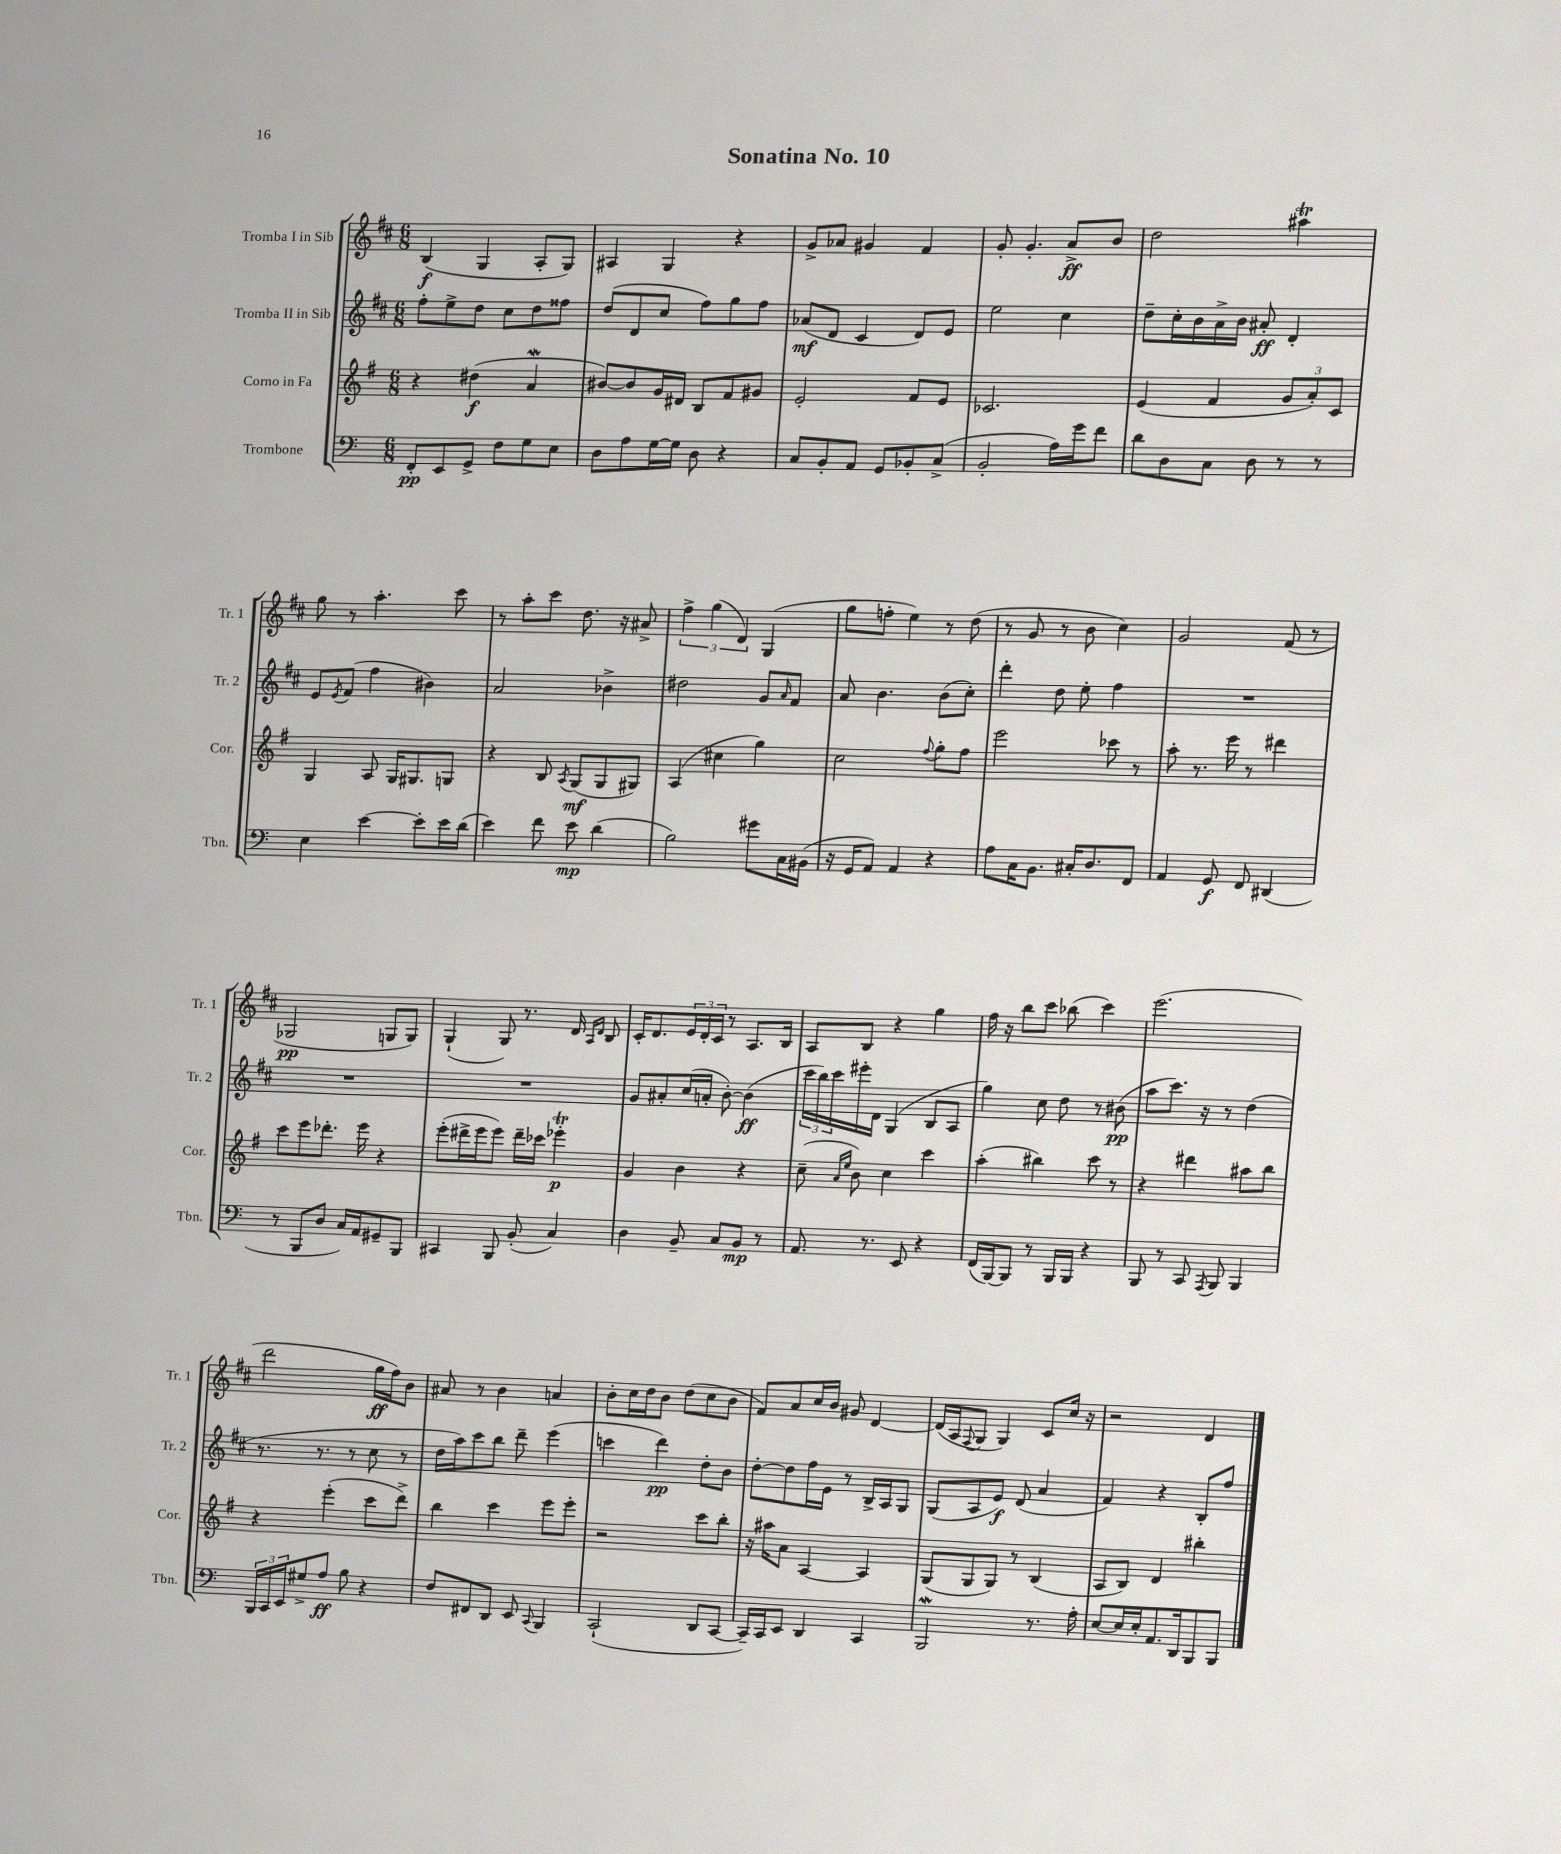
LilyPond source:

\header { title = "Sonatina No. 10" }
<<
\new StaffGroup <<
\new Staff = "s0" \with { instrumentName = "Tromba I in Sib" shortInstrumentName = "Tr. 1" } {
    \clef treble \key d \major \numericTimeSignature \time 6/8
    b4\f( g4 a8-. g8) |
    ais4 g4 r4 |
    g'8-> aes'8 gis'4 fis'4 |
    g'8-. g'4.-. a'8->\ff b'8 |
    d''2 ais''4\trill |
    g''8 r8 a''4.-. cis'''8 |
    r8 a''8-. cis'''8 d''8. r16 ais'8-> |
    \tuplet 3/2 { fis''4-> g''4( d'4) } g4( |
    g''8 f''8-. e''4) r8 d''8( |
    r8 g'8 r8 b'8 cis''4) |
    g'2 fis'8( r8 |
    ges2\pp g8 g8) |
    g4-!( g8) r8. d'16 \grace { a16 d'16 } b8 |
    cis'16-. d'8. \tuplet 3/2 { e'16 d'16-. cis'16 } r8 a8. b16 |
    a8 b8 r4 g''4 |
    fis''16 r16 b''8 cis'''8 bes''8( cis'''4) |
    e'''2.( |
    d'''2 g''16\ff fis''16) b'8 |
    ais'8 r8 b'4 a'4 |
    b'8-. cis''16 d''16 b'8 d''8( cis''8 b'8 |
    fis'8) a'8 cis''16 b'16 gis'8 d'4~ |
    d'16( a16 \appoggiatura { fis8 } g8 g4) cis'8 cis''16 r16 |
    r2 d'4 \bar "|." |
}
\new Staff = "s1" \with { instrumentName = "Tromba II in Sib" shortInstrumentName = "Tr. 2" } {
    \clef treble \key d \major \numericTimeSignature \time 6/8
    fis''8-. e''8-> d''8 cis''8 d''8 fisis''8 |
    d''8( d'8 cis''8 fis''8) g''8 fis''8 |
    aes'8\mf( d'8 cis'4 d'8) e'8 |
    e''2 cis''4 |
    d''8-- cis''16-. b'16 a'16-> b'16 ais'8-.\ff d'4-. |
    e'8 \acciaccatura { e'8 } fis'8( fis''4 bis'4) |
    a'2 bes'4-> |
    dis''2 g'8 \grace { a'16 } fis'8 |
    a'8 b'4. b'8( cis''8-.) |
    d'''4-. d''8 e''8-. fis''4 |
    R2. |
    R2. |
    R2. |
    g'8 ais'8-. cis''16( a'16-. b'8~-.) b'4\ff( |
    \tuplet 3/2 { cis'''16 b''16) cis'''16 } eis'''16-. d'16 g4( b8 a8 |
    g''4) cis''8 d''8 r8 bis'8\pp( |
    a''8 cis'''8.) r16 r8 d''4( |
    r8. r8. r8 cis''8 r8 |
    d''16 a''16) cis'''8 b''8 d'''8-- e'''4( |
    c'''4 d'''4\pp) d''8-. b'8 |
    d''8~-. d''8 fis''16 e'16 r8 b16-> a16 g8 |
    g8( a8 e'8\f) d'8( a'4 |
    fis'4) r4 b8-. fis''8 \bar "|." |
}
\new Staff = "s2" \with { instrumentName = "Corno in Fa" shortInstrumentName = "Cor." } {
    \clef treble \key g \major \numericTimeSignature \time 6/8
    r4 dis''4\f( a'4\mordent |
    bis'8~) bis'8 g'16 dis'16 b8 fis'8 gis'8 |
    e'2-. fis'8 e'8 |
    ces'2. |
    e'4( fis'4 \tuplet 3/2 { g'8 a'8-.) c'8 } |
    g4 a8 g16 gis8. g8 |
    r4 b8 \acciaccatura { a8 } g8\mf( g8 gis8) |
    a4( cis''4 g''4) |
    c''2 \appoggiatura { fis''8 } g''8-. fis''8 |
    e'''2 ces'''8 r8 |
    a''8-. r8. e'''16 r8 dis'''4 |
    c'''8 e'''8 des'''8.-. e'''16 r4 |
    e'''8-.( dis'''16-> e'''16 e'''8) dis'''16-- ces'''16 ees'''4-.\trill\p |
    g'4 b'4 r4 |
    c''8--( \grace { a'16 e''16 } b'8) c''4 c'''4 |
    a''4-.( bis''4) c'''8 r8 |
    r4 dis'''4 ais''8 b''8 |
    r4 e'''4-.( c'''8 d'''8->) |
    b''4 c'''4 e'''8 e'''8-. |
    r2 c'''8 b''8-. |
    r16 ais''16 a'8 a4~ a4 |
    g8( g8 g8) r8 b4( |
    a8 b8) d'4 bis''4-. \bar "|." |
}
\new Staff = "s3" \with { instrumentName = "Trombone" shortInstrumentName = "Tbn." } {
    \clef bass \key c \major \numericTimeSignature \time 6/8
    f,8-.\pp e,8 g,8-> f8 g8 e8 |
    d8 a8 g16~ g16 d8 r4 |
    c8 b,8-. a,8 g,8 bes,8-. c8->( |
    b,2-. a16) g'16 f'8 |
    d'8 d8 c8 d8 r8 r8 |
    e4 e'4~ e'8-. e'16 d'16( |
    e'4) f'8 e'8\mp d'4( |
    b2) gis'8 c16 bis,16( |
    r16 g,16 a,8) a,4 r4 |
    a8 c16 b,8. cis16-. d8. f,8 |
    a,4 g,8\f f,8 dis,4( |
    r8 b,,8 d8 c16) a,16 gis,8-- b,,8 |
    cis,4 b,,8 b,8-.( c4) |
    d4 b,8-- c8 b,8\mp r8 |
    a,8. r8. e,8 r4 |
    f,16( b,,16~) b,,8 r8 b,,16 b,,16 r4 |
    b,,8 r8 c,8 \acciaccatura { a,,8 } b,,8 b,,4 |
    \tuplet 3/2 { b,,16 c,16 e,16 } gis8-> a8\ff b8 r4 |
    f8 fis,8 d,8 e,8 \appoggiatura { c,8 } b,,4 |
    c,2-!( d,8 c,8~ |
    c,16--) c,16 e,8 d,4 c,4 |
    b,,2\mordent r8. a16-. |
    e8~ e16 e16-. a,8. d,16 b,,8 b,,8 \bar "|." |
}
>>
>>
\layout { \context { \Score \remove "Bar_number_engraver" } }
